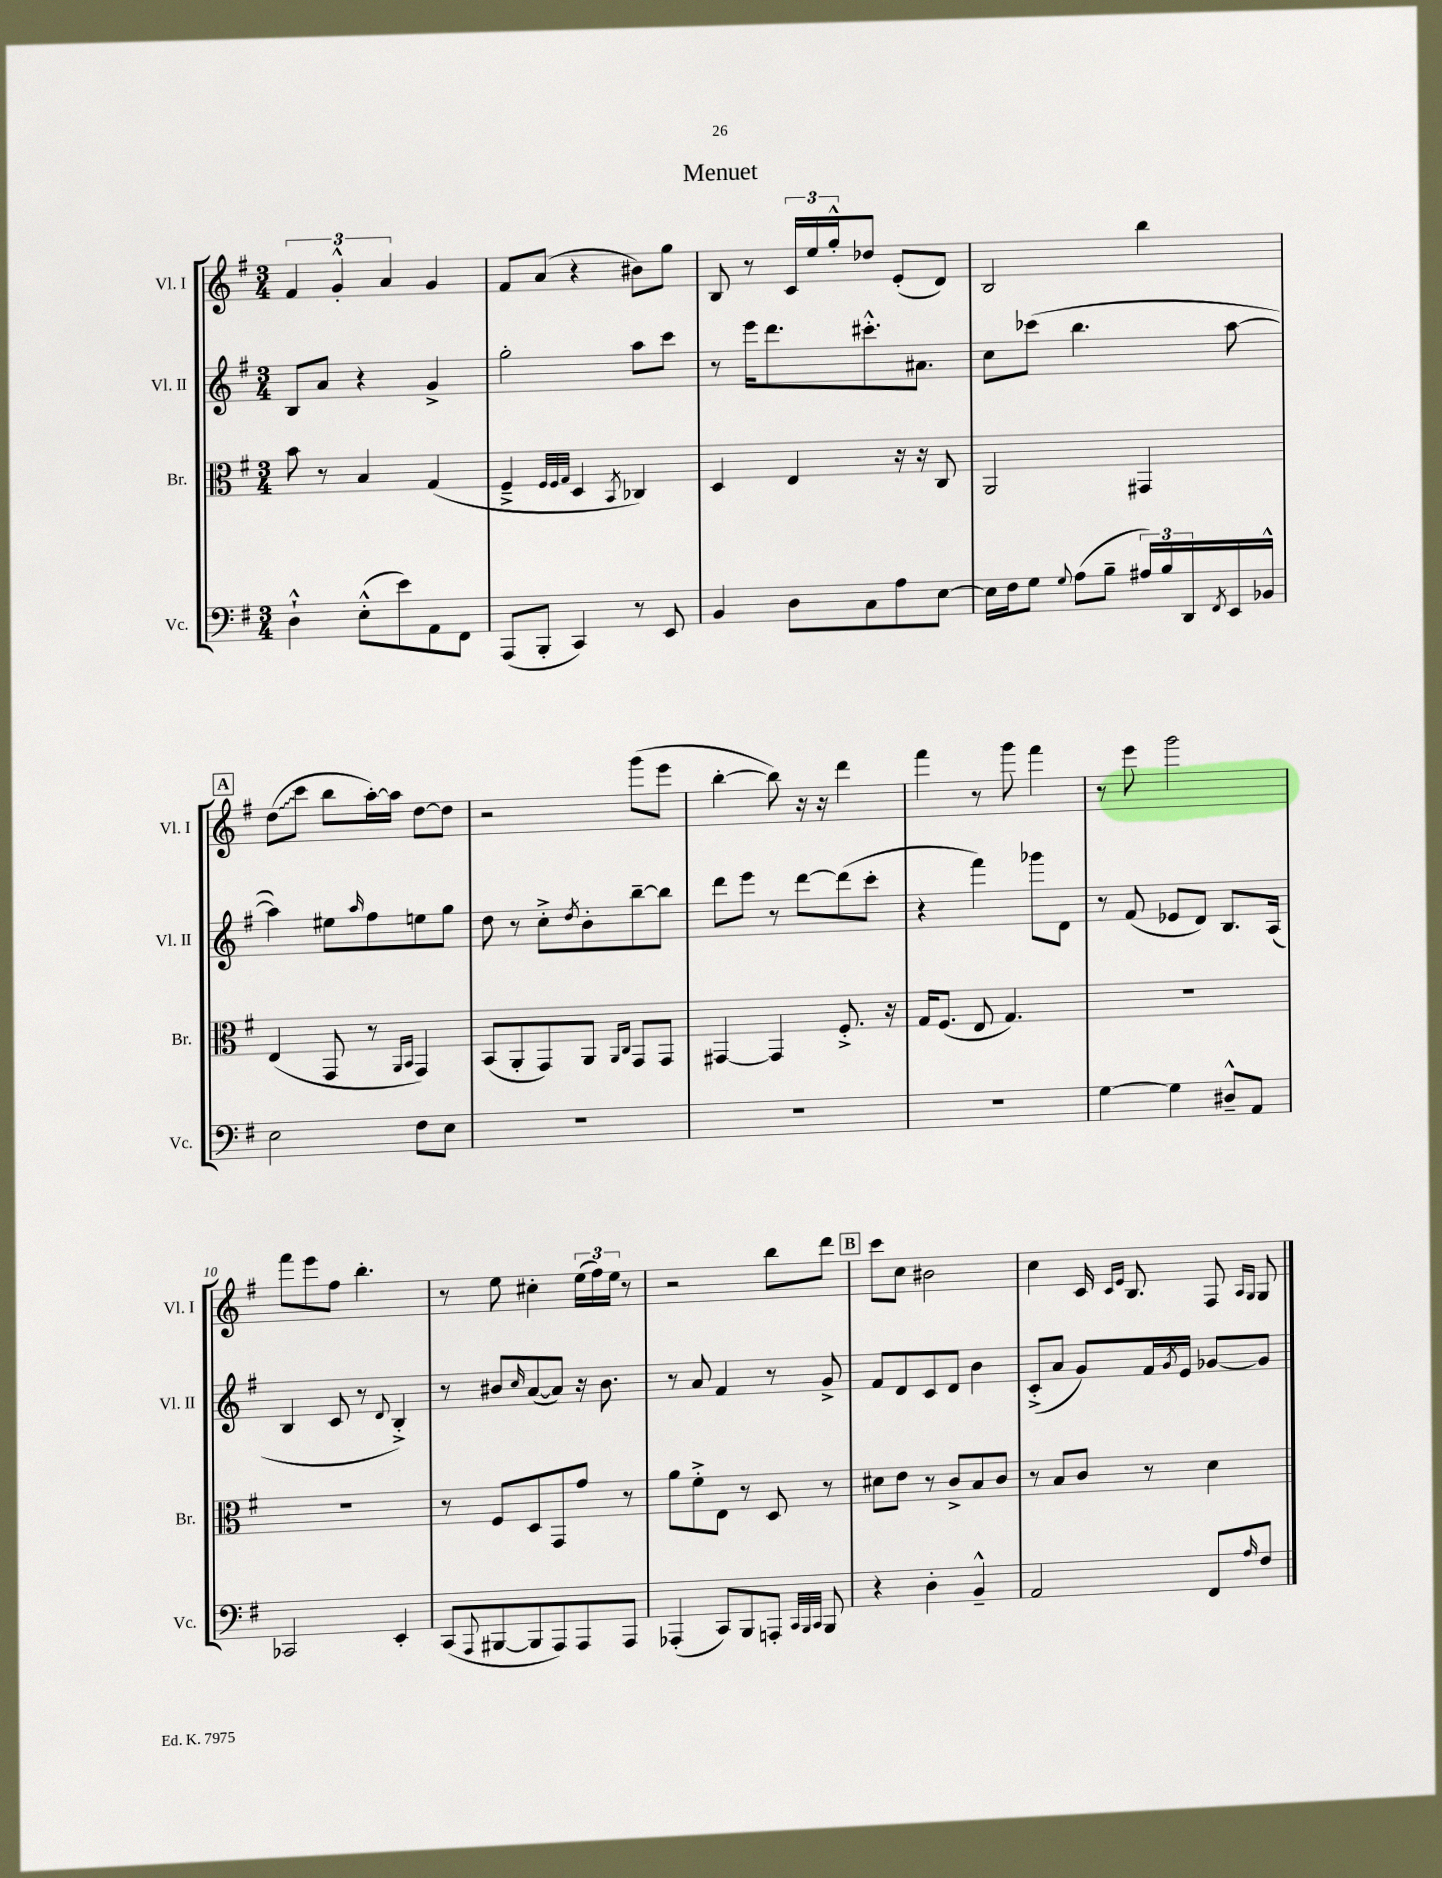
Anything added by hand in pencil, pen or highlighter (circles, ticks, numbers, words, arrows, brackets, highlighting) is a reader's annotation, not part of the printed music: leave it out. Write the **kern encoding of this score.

**kern	**kern	**kern	**kern
*staff4	*staff3	*staff2	*staff1
*clefF4	*clefC3	*clefG2	*clefG2
*k[f#]	*k[f#]	*k[f#]	*k[f#]
*M3/4	*M3/4	*M3/4	*M3/4
4D`^^	8b	8B	6f#
.	8r	8a	.
.	.	.	6g'^^
(8E'^^	4B	4r	.
.	.	.	6a
8e)	.	.	.
8AA	(4G	4g^	4g
8FF#	.	.	.
=	=	=	=
(8AAA	4F#~^	2gg'	8f#
8BBB'	.	.	(8a
.	32qqF#	.	.
.	32qqF#	.	.
.	32qqG	.	.
4CC)	4D	.	4r
.	8qBB	.	.
8r	4C-)	8aa	8b#)
8EE	.	8ccc	8gg
=	=	=	=
4BB	4D	8r	8B
.	.	16eee	8r
.	.	8.ddd	.
8D	4E	.	24c
.	.	.	24ee
.	.	.	24gg'^^
8C	.	8.ccc#'^^	8dd-
8A	16r	.	(8e'
.	16r	8.a#	.
[8E	8C	.	8d)
=	=	=	=
16E]	2AA	8cc	2B
16F#	.	.	.
8G	.	(8ccc-	.
8qqG	.	.	.
(8A	.	4.bb	.
8B~	.	.	.
24A#)	4GG#	.	4bb
24B	.	.	.
24DD	.	.	.
8qFF#	.	.	.
16EE	.	[8aa	.
16BB-^^	.	.	.
=	=	=	=
2E	(4E	4aa])	(8dd
.	.	.	8ccc
.	8GG	8ee#	8bb
.	.	16qqaa	.
.	8r	8ff#	[16aa')
.	.	.	16aa]
.	16qqAA	.	.
.	16qqBB	.	.
8F#	4GG)	8ee	[8dd
8E	.	8gg	8dd]
=	=	=	=
2.r	(8BB	8dd	2r
.	8AA'	8r	.
.	8GG)	8cc'^	.
.	.	8qdd	.
.	8AA	8b'	.
.	16qqAA	.	.
.	16qqC	.	.
.	8GG	[8bb~	(8ggg
.	8GG	8bb]	8eee
=	=	=	=
2.r	[4GG#	8ddd	[4bb'
.	.	8eee	.
.	4GG#]	8r	8bb])
.	.	[8ddd	16r
.	.	.	16r
.	8.F#'^	(8ddd]	4ddd
.	.	8ccc'	.
.	16r	.	.
=	=	=	=
2.r	16G	4r	4fff#
.	(8.F#	.	.
.	8E	4fff#)	8r
.	4.G)	.	8ggg
.	.	8ggg-	4fff#
.	.	8d	.
=	=	=	=
[4G	2.r	8r	8r
.	.	(8f#	8eee
4G]	.	8e-	2ggg
.	.	8d)	.
8D#~^^	.	8.B	.
8AA	.	.	.
.	.	(16A	.
=	=	=	=
2CC-	2.r	4B	8fff#
.	.	.	8eee
.	.	8c	8ff#
.	.	8r	4.bb'
.	.	8qqd	.
4EE'	.	4B'^)	.
=	=	=	=
(8CC	8r	8r	8r
8qqAAA	.	.	.
[8BBB#	8F#	8b#	8ee
.	.	16qqcc	.
8BBB#]	8D	([8a	4cc#'
8AAA)	8GG	8a])	.
8AAA	8g	16r	(24ee
.	.	.	24ff#)
.	.	8.b#	.
.	.	.	24ee
8AAA	8r	.	8r
=	=	=	=
(4AAA-'	8a	8r	2r
.	8f#'^	8a	.
8CC)	8E	4f#	.
8BBB	8r	.	.
8AAA'	8D	8r	8bb
32qqCC	.	.	.
32qqBBB	.	.	.
32qqCC	.	.	.
8BBB	8r	8g^	8ddd
=	=	=	=
4r	8d#	8f#	8ccc
.	8e	8d	8cc
4D'	8r	8c	2b#
.	8c^	8d	.
4BB~^^	8B	4b	.
.	8c	.	.
=	=	=	=
2AA	8r	(8c'^	4cc
.	8B	8a	.
.	8c	8g)	16c
.	.	.	16qqc
.	.	.	16qqe
.	.	.	8.B
.	8r	16f#	.
.	.	8qg	.
.	.	16e	.
8FF#	4d	[8g-	8F#
.	.	.	16qqA
16qqA	.	.	16qqG
8F#	.	8g-]	8G
==	==	==	==
*-	*-	*-	*-
